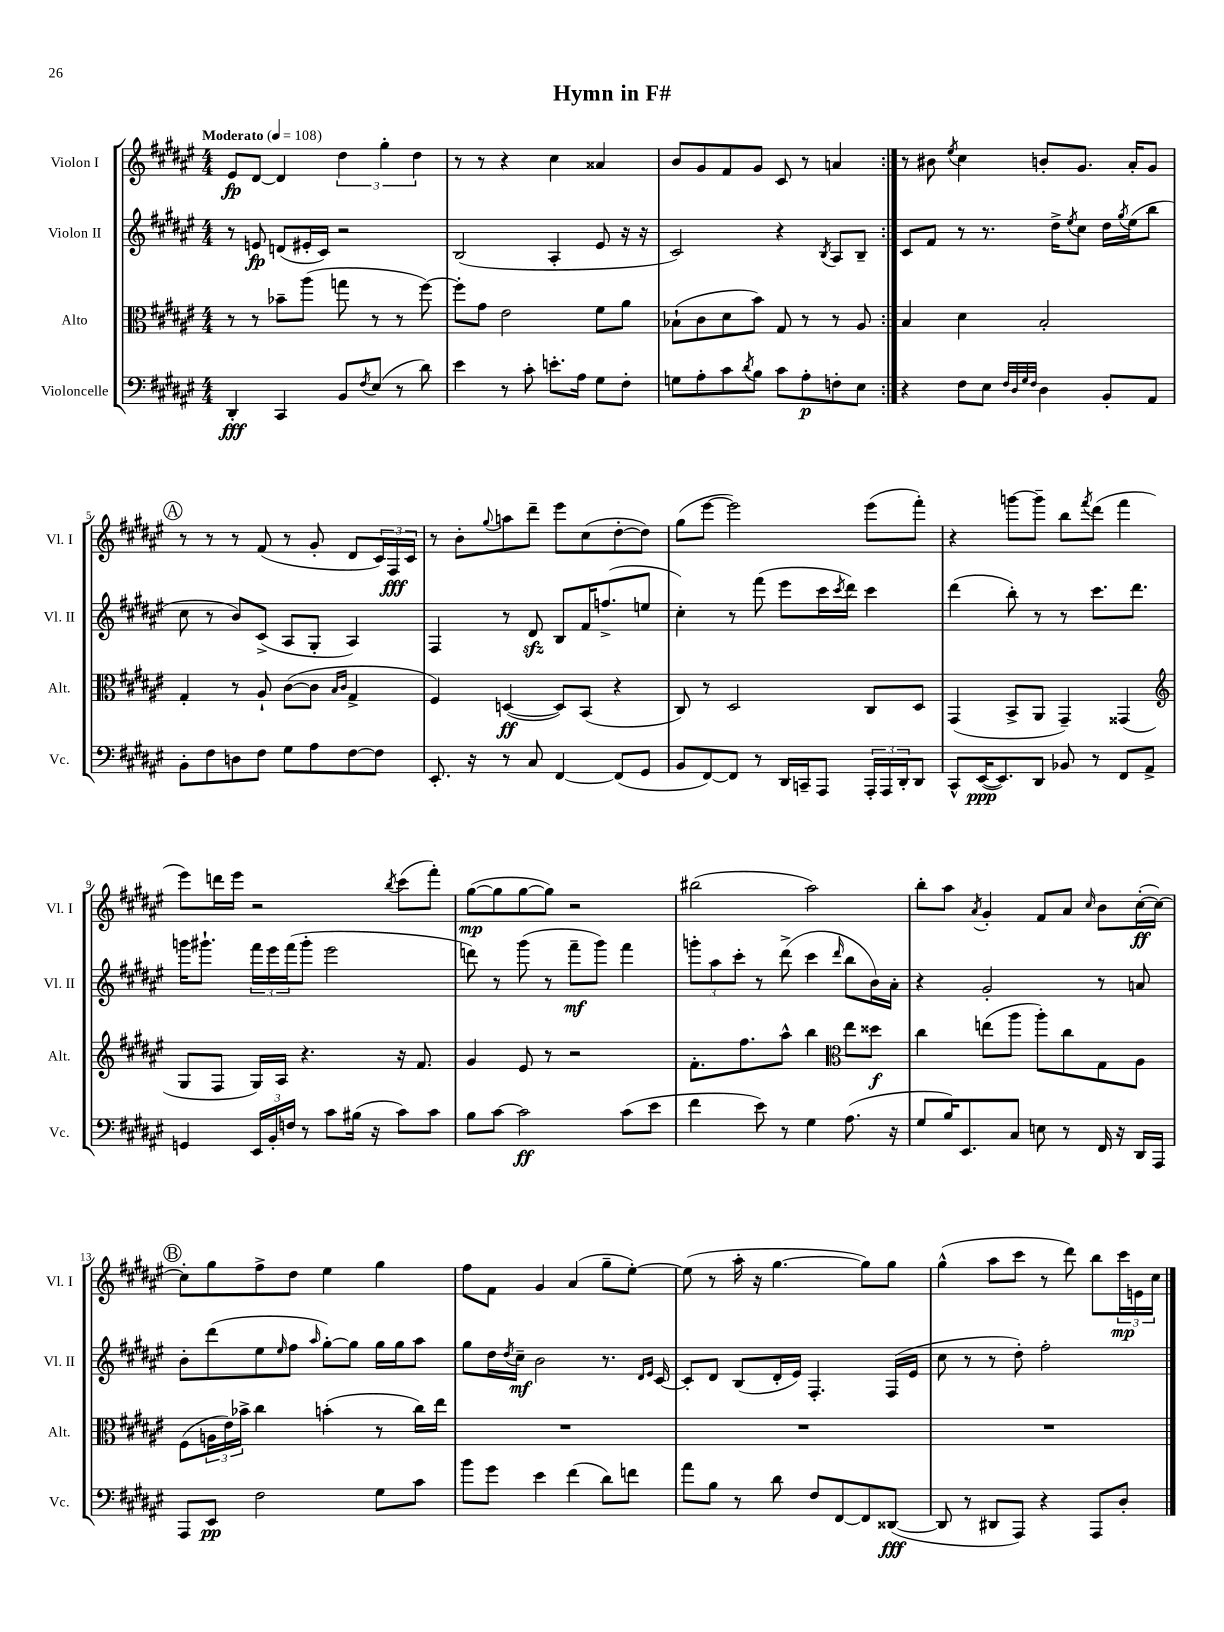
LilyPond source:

\header { title = "Hymn in F#" }
<<
\new StaffGroup <<
\new Staff = "s0" \with { instrumentName = "Violon I" shortInstrumentName = "Vl. I" } {
    \clef treble \key fis \major \numericTimeSignature \time 4/4 \tempo "Moderato" 4 = 108
    \repeat volta 2 { eis'8\fp dis'8~ dis'4 \tuplet 3/2 { dis''4 gis''4-. dis''4 } |
    r8 r8 r4 cis''4 aisis'4 |
    b'8 gis'8 fis'8 gis'8 cis'8 r8 a'4 | }
    r8 bis'8 \acciaccatura { eis''8 } cis''4 b'8-. gis'8. ais'16-. gis'8 |
    \mark \markup { \circle "A" } r8 r8 r8 fis'8( r8 gis'8-. dis'8 \tuplet 3/2 { cis'16) fis16\fff cis'16 } |
    r8 b'8-. \appoggiatura { gis''8 } a''8 dis'''8-- eis'''8 cis''8( dis''8~-. dis''8) |
    gis''8( eis'''8~ eis'''2) eis'''8( fis'''8-.) |
    r4 g'''8~ g'''8-- b''8 \acciaccatura { fis'''8 } dis'''8( fis'''4 |
    eis'''8) d'''16 eis'''16 r2 \acciaccatura { b''8 } cis'''8( fis'''8-.) |
    gis''8~\mp( gis''8 gis''8~ gis''8) r2 |
    bis''2( ais''2) |
    b''8-. ais''8 \acciaccatura { ais'8 } gis'4-. fis'8 ais'8 \grace { cis''16 } b'8 cis''16~-.\ff( cis''16~) |
    \mark \markup { \circle "B" } cis''8-. gis''8 fis''8-> dis''8 eis''4 gis''4 |
    fis''8 fis'8 gis'4 ais'4( gis''8-- eis''8~-.) |
    eis''8( r8 ais''16-. r16 gis''4.~ gis''8) gis''8 |
    gis''4-^( ais''8 cis'''8 r8 dis'''8) b''8 \tuplet 3/2 { cis'''16\mp e'16 cis''16 } \bar "|." |
}
\new Staff = "s1" \with { instrumentName = "Violon II" shortInstrumentName = "Vl. II" } {
    \clef treble \key fis \major \numericTimeSignature \time 4/4
    \repeat volta 2 { r8 e'8\fp d'8( eis'16-. cis'16) r2 |
    b2( ais4-. eis'8 r16 r16 |
    cis'2) r4 \acciaccatura { b8 } ais8 b8-- | }
    cis'8 fis'8 r8 r8. dis''16-> \acciaccatura { eis''8 } cis''8 dis''16 \acciaccatura { gis''8 } eis''16( b''8 |
    \mark \markup { \circle "A" } cis''8 r8 b'8) cis'8->( ais8 gis8-. ais4) |
    fis4 r8 dis'8\sfz b8 fis'16 f''8.->( e''8 |
    cis''4-.) r8 fis'''8( eis'''8 cis'''16 \acciaccatura { cis'''8 } dis'''16) cis'''4 |
    dis'''4( b''8-.) r8 r8 cis'''8. dis'''8. |
    g'''16 gis'''8.-! \tuplet 3/2 { fis'''16 eis'''16 fis'''16( } gis'''8-. eis'''2 |
    d'''8) r8 gis'''8( r8 fis'''8--\mf gis'''8) fis'''4 |
    \tuplet 3/2 { g'''8-. ais''8 cis'''8-. } r8 dis'''8->( cis'''4 \grace { dis'''16 } b''8 b'16) ais'16-. |
    r4 gis'2-. r8 a'8 |
    \mark \markup { \circle "B" } b'8-. dis'''8( eis''8 \grace { eis''16 } fis''8 \grace { ais''16 } gis''8~-.) gis''8 gis''16 gis''16 ais''8 |
    gis''8 dis''16 \acciaccatura { dis''8 } cis''16--\mf b'2 r8. \grace { dis'16 eis'16 } cis'16~ |
    cis'8-. dis'8 b8( dis'16-. eis'16) fis4.-. fis16( eis'16 |
    cis''8 r8 r8 dis''8-.) fis''2-. \bar "|." |
}
\new Staff = "s2" \with { instrumentName = "Alto" shortInstrumentName = "Alt." } {
    \clef alto \key fis \major \numericTimeSignature \time 4/4
    \repeat volta 2 { r8 r8 bes'8-- ais''8( g''8 r8 r8 fis''8~) |
    fis''8-. gis'8 eis'2 fis'8 ais'8 |
    bes8-!( cis'8 dis'8 b'8) gis8 r8 r8 ais8 | }
    b4 dis'4 b2-. |
    \mark \markup { \circle "A" } gis4-. r8 ais8-! cis'8~( cis'8 \grace { b16 cis'16 } gis4-> |
    fis4) d4~\ff( d8) b,8( r4 |
    cis8) r8 dis2 cis8 dis8 |
    gis,4( b,8-> ais,8 gis,4--) gisis,4( |
    \clef treble gis8 fis8 gis16) ais16 r4. r16 fis'8. |
    gis'4 eis'8 r8 r2 |
    fis'8.-. fis''8. ais''8-^ b''4 \clef alto eis''8 disis''8\f |
    cis''4 e''8( ais''8 ais''8-.) cis''8 gis8 ais8 |
    \mark \markup { \circle "B" } fis8( \tuplet 3/2 { a16 eis'16) bes'16-> } cis''4 b'4-.( r8 cis''16) eis''16 |
    R1 |
    R1 |
    R1 \bar "|." |
}
\new Staff = "s3" \with { instrumentName = "Violoncelle" shortInstrumentName = "Vc." } {
    \clef bass \key fis \major \numericTimeSignature \time 4/4
    \repeat volta 2 { dis,4-.\fff cis,4 b,8 \acciaccatura { fis8 } eis8( r8 dis'8) |
    eis'4 r8 cis'8-. e'8.-. ais16 gis8 fis8-. |
    g8 ais8-. cis'8 \acciaccatura { dis'8 } b8 cis'8 ais8-.\p f8-. eis8 | }
    r4 fis8 eis8 \grace { fis32 dis32 gis32 fis32 } dis4 b,8-. ais,8 |
    \mark \markup { \circle "A" } b,8-. fis8 d8 fis8 gis8 ais8 fis8~ fis8 |
    eis,8.-. r16 r8 cis8 fis,4~ fis,8( gis,8 |
    b,8 fis,8~) fis,8 r8 dis,16 c,16-- ais,,8 \tuplet 3/2 { ais,,16-. ais,,16 dis,16-. } dis,8 |
    cis,8-^ eis,16~\ppp( eis,8.) dis,8 bes,8 r8 fis,8 ais,8-> |
    g,4 \tuplet 3/2 { eis,16 b,16-. f16 } r8 cis'8 bis16( r16 cis'8) cis'8 |
    b8 cis'8~ cis'2\ff cis'8( eis'8 |
    fis'4 eis'8) r8 gis4 ais8.( r16 |
    gis8 b16) eis,8. cis8 e8 r8 fis,16 r16 dis,16 ais,,16 |
    \mark \markup { \circle "B" } ais,,8 eis,8\pp fis2 gis8 cis'8 |
    b'8 gis'8 eis'4 fis'4( dis'8) f'8 |
    ais'8 b8 r8 dis'8 fis8 fis,8~ fis,8 disis,8~\fff( |
    disis,8 r8 dis,8 ais,,8) r4 ais,,8 dis8-. \bar "|." |
}
>>
>>
